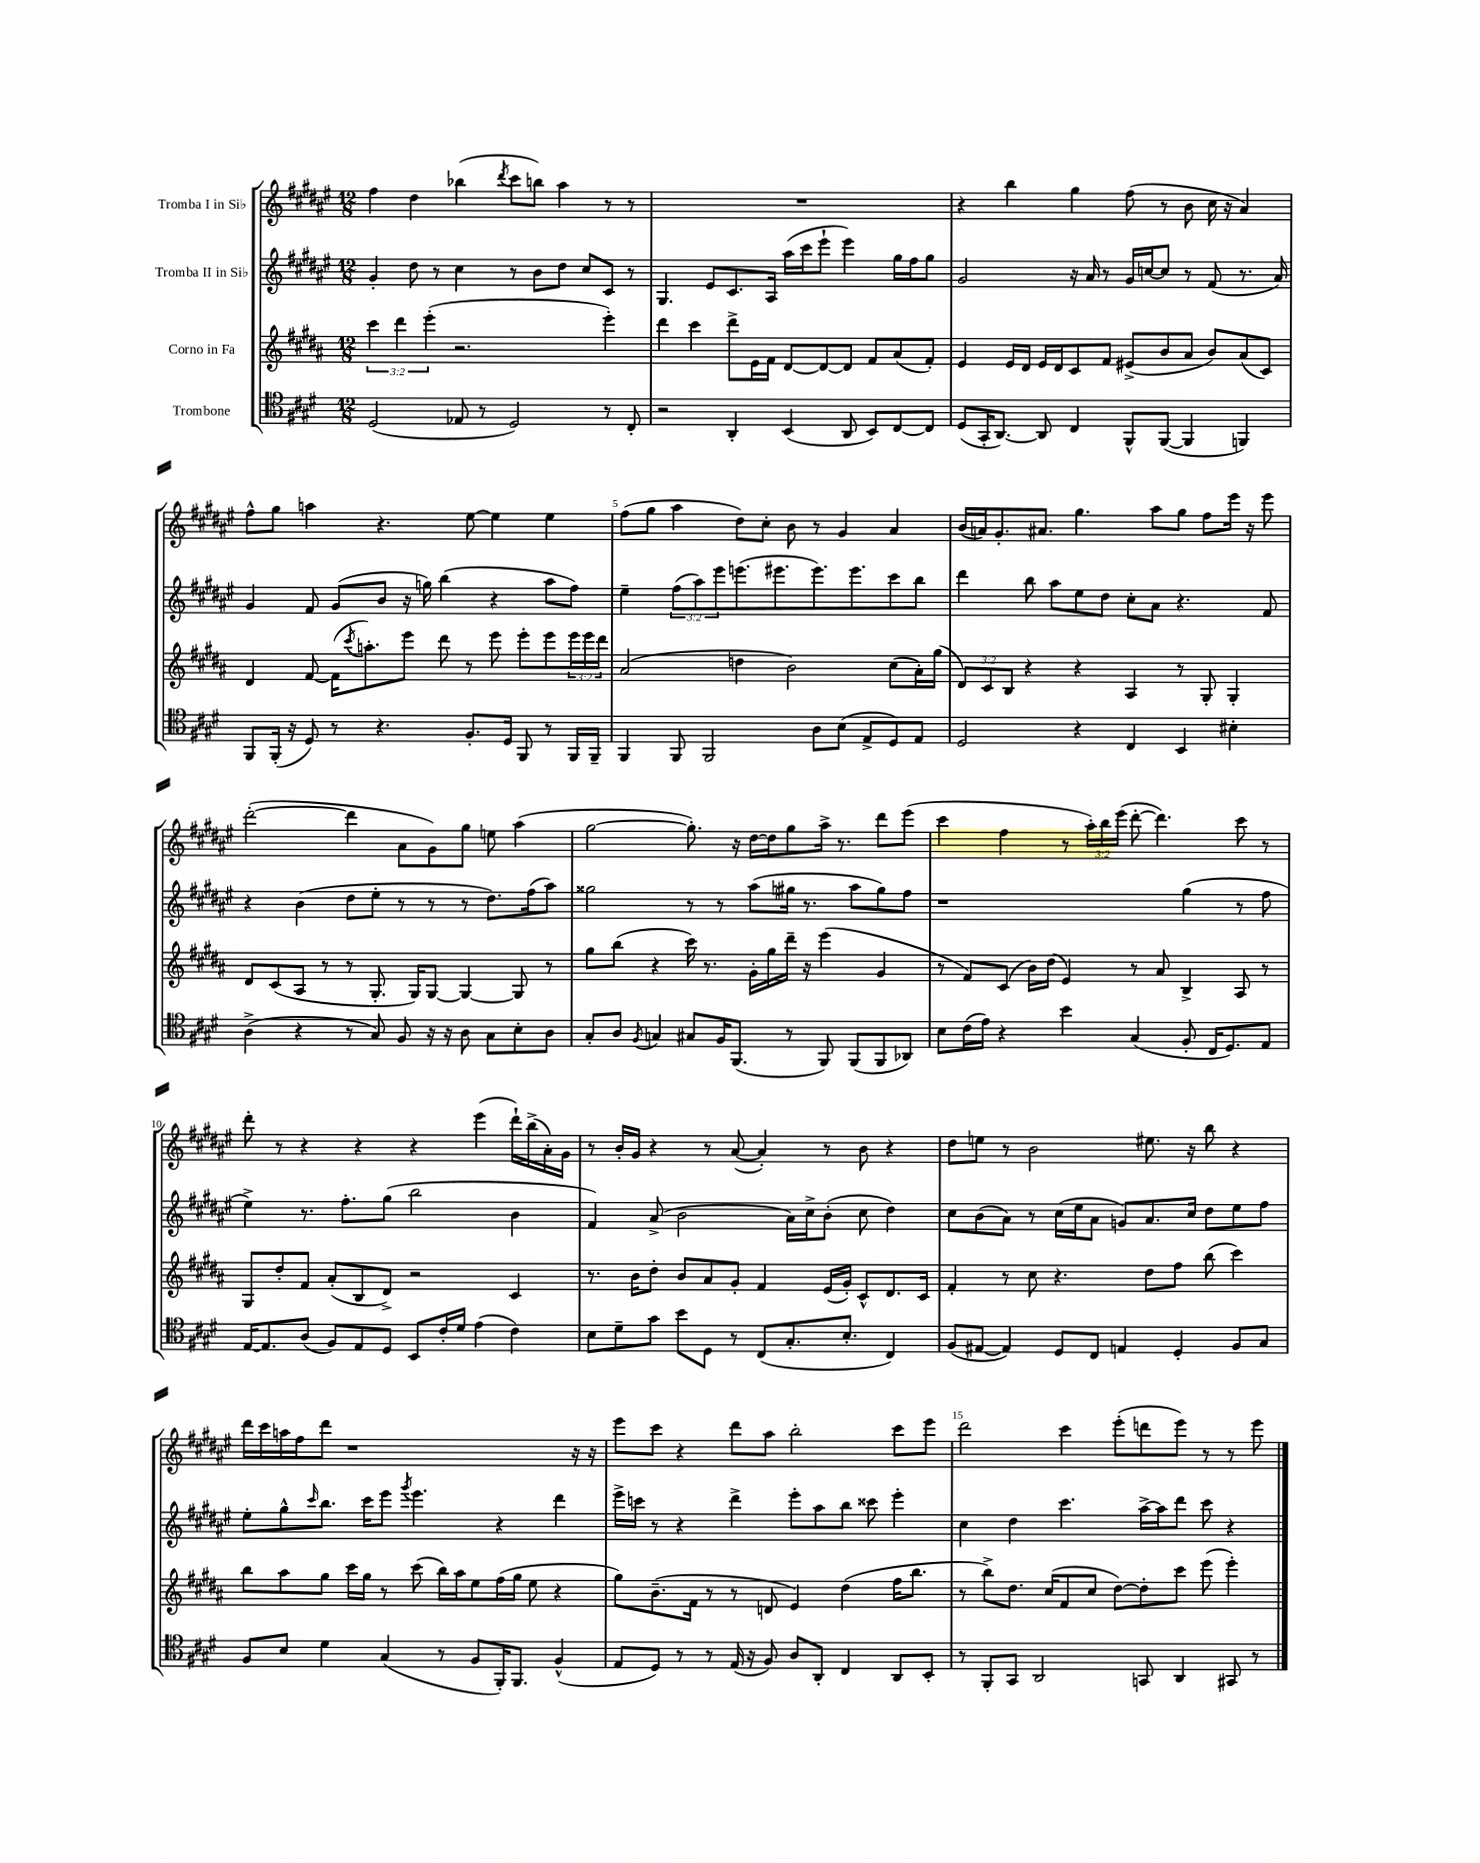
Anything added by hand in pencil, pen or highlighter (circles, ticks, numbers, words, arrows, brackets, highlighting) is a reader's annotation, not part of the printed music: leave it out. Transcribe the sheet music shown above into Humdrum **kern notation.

**kern	**kern	**kern	**kern
*staff4	*staff3	*staff2	*staff1
*clefC4	*clefG2	*clefG2	*clefG2
*k[f#c#g#d#]	*k[f#c#g#d#a#]	*k[f#c#g#d#a#e#]	*k[f#c#g#d#a#e#]
*M12/8	*M12/8	*M12/8	*M12/8
(2D#	6ccc#	4g#'	4ff#
.	6ddd#	.	.
.	.	8dd#	4dd#
.	(6eee'	.	.
.	.	8r	.
8E-	2.r	4cc#	(4bb-
8r	.	.	.
.	.	.	8qddd#
2D#)	.	8r	8ccc#
.	.	8b	8bb)
.	.	8dd#	4aa#
.	.	8cc#	.
8r	4eee')	8c#	8r
8C#'	.	8r	8r
=	=	=	=
2r	4ddd#	4.G#	1.r
.	4ccc#	.	.
.	.	8e#	.
4AA'	8ddd#^	8.c#	.
.	16e	.	.
.	16f#	16A#	.
(4BB	[8d#	(16aa#	.
.	.	16ccc#	.
.	8d#_	8eee#`	.
8AA	8d#]	4eee#)	.
8BB)	8f#	.	.
[8C#	(8a#	16gg#	.
.	.	16ff#	.
8C#]	8f#')	8gg#	.
=	=	=	=
(8D#	4e	2g#	4r
16GG#'	.	.	.
[8.AA)	.	.	.
.	16e	.	4bb
.	16d#	.	.
8AA]	16e	.	.
.	16d#	.	.
4C#	8c#	16r	4gg#
.	.	16a#	.
.	8f#	8r	.
8FF#^^	(8e#^	16g#	(8ff#
.	.	[16cc	.
([8FF#	8b	8cc]	8r
4FF#]	8a#	8r	8b
.	8b)	(8f#	16cc#
.	.	.	16r
4FF)	(8a#	8.r	4a#)
.	8c#)	.	.
.	.	16a#)	.
=	=	=	=
8FF#	4d#	4g#	8ff#^^
(16FF#'	.	.	8gg#
16r	.	.	.
8D#)	[8f#	8f#	4aa
8r	(16f#]	(8g#	.
.	8qccc#	.	.
.	8.aa')	.	.
4.r	.	8b	4.r
.	8eee	16r	.
.	.	16gg)	.
.	8ddd#	(4bb	.
8.F#'	8r	.	[8ee#
.	8eee	4r	4ee#]
16D#	.	.	.
8FF#	8eee'	.	.
8r	8eee	8aa#	4ee#
16FF#	24eee	8ff#)	.
.	24eee	.	.
16FF#~	.	.	.
.	24ddd#	.	.
=	=	=	=
4FF#	(2a#	4ee#~	(8ff#
.	.	.	8gg#
8FF#	.	(12ff#	4aa#
.	.	12aa#)	.
2FF#	.	.	.
.	.	12eee#	.
.	4dd	(8.eee	8dd#)
.	.	.	8cc#'
.	.	8.eee#	.
.	2b)	.	8b
8A	.	8.eee#)	8r
(8B	.	.	4g#
.	.	8.eee#	.
8E^	.	.	.
8D#)	(8cc#	8ccc#	4a#
8E	16a#')	8bb	.
.	(16gg#	.	.
=	=	=	=
2D#	12d#)	4ddd#	(16b
.	.	.	16a)
.	12c#	.	.
.	.	.	8.g#'
.	12B	.	.
.	4r	8bb	.
.	.	.	8.a#
.	.	8aa#	.
4r	4r	8ee#	4.gg#
.	.	8dd#	.
4C#	4A#	8cc#'	.
.	.	8a#	8aa#
4BB	8r	4.r	8gg#
.	8G#'	.	8ff#
4B#'	4G#'	.	16eee#
.	.	.	16r
.	.	8f#	8eee#
=	=	=	=
(4A^	8d#	4r	([2ddd#'
.	(8c#	.	.
4r	8A#	(4b	.
.	8r	.	.
8r	8r	8dd#	4ddd#]
8G#)	8.G#'	8ee#'	.
8F#	.	8r	8a#
.	16G#)	.	.
16r	[8G#	8r	8g#)
16r	.	.	.
8A	4G#_	8r	8gg#
8G#	.	8.dd#)	8ee
8B'	8G#]	.	(4aa#
.	.	(16ff#	.
8A	8r	8aa#)	.
=	=	=	=
8G#'	8gg#	2gg##	[2gg#
8A	(8bb	.	.
8qF#	.	.	.
4G	4r	.	.
8G#	16ccc#)	8r	8.gg#'])
.	8.r	.	.
16F#	.	8r	.
(8.FF#	.	.	16r
.	16g#'	(8aa#	[16dd#
.	16gg#	.	16dd#]
8r	16ddd#~	16gg#	8gg#
.	16r	8.r	.
8FF#)	(4eee	.	16aa#^
.	.	.	8.r
(8FF#	.	8aa#	.
8FF#	4g#	8gg#)	8ddd#
8AA-)	.	8ff#	(8eee#
=	=	=	=
8B	8r	1r	4ccc#
(16c#	8f#)	.	.
16e)	.	.	.
4r	(8c#	.	4ff#
.	16b)	.	.
.	(16dd#	.	.
4b	4e)	.	8r
.	.	.	24aa#')
.	.	.	24bb
.	.	.	(24eee#
(4G#	8r	.	[8ddd#'
.	8a#	.	4.ddd#])
8F#'	4B^	(4gg#	.
16C#	.	.	.
8.D#)	.	.	.
.	8A#	8r	8ccc#
8E	8r	8ff#	8r
=	=	=	=
[16E	8G#	4ee#^)	8ddd#'
8.E]	.	.	.
.	8dd#'	.	8r
(8A	8f#	8.r	4r
8F#)	(8a#'	.	.
.	.	8.ff#'	.
8E	8B	.	4r
8D#	8d#^)	(8gg#	.
8BB	2r	2bb	4r
16c#'	.	.	.
16d#	.	.	.
(4e	.	.	(4eee#
4c#)	4c#	4b	16ddd#`)
.	.	.	(16bb^
.	.	.	16a#')
.	.	.	16g#
=	=	=	=
8B	8.r	4f#)	8r
8d#~	.	.	16b'
.	16b	.	16g#
8g#	8dd#'	(8a#^	4r
8b	8b	2b	.
8D#	8a#	.	8r
8r	8g#'	.	([8a#
(8C#	4f#	.	4a#'])
8.G#'	.	16a#)	.
.	.	16cc#^	.
.	(16e	(8b'	8r
8.B'	16g#')	.	.
.	8c#^^	8cc#	8b
4C#)	8.d#	4dd#)	4r
.	16c#	.	.
=	=	=	=
(8F#	4f#'	8cc#	8dd#
[8E#	.	(8b	8ee
4E#])	8r	8a#)	8r
.	8cc#	8r	2b
8D#	4.r	(16cc#	.
.	.	16ee#	.
8C#	.	8a#	.
4E	.	8g)	.
.	8dd#	8.a#	8.ee#
4D#'	8ff#	.	.
.	.	16cc#	16r
.	(8bb	8dd#	8bb
8F#	4ccc#)	8ee#	4r
8G#	.	8ff#	.
=	=	=	=
8F#	8bb	8ee#'	16ddd#
.	.	.	16ccc#
8B	8aa#	8gg#^^	16aa
.	.	.	16ff#
.	.	16qqccc#	.
4d#	8gg#	8.bb	8ddd#
.	16ccc#	.	1r
.	16gg#	16ccc#	.
(4G#	8r	8eee#	.
.	.	8qggg#	.
.	(8ccc#	4.eee#	.
8r	16bb)	.	.
.	16aa#	.	.
8F#	8ee	.	.
16FF#')	(16ff#	4r	.
8.FF#	16gg#	.	.
.	8ee	.	.
(4F#^^	4r	4ddd#	.
.	.	.	16r
.	.	.	16r
=	=	=	=
8E	8gg#)	16eee#^	8eee#
.	.	16ccc	.
8D#)	(8.b~	8r	8ccc#
8r	.	4r	4r
.	16f#	.	.
8r	8r	.	.
(16E	8r	4ddd#^	8ddd#
16r	.	.	.
8F#)	8d	.	8aa#
8A	4e)	8eee#'	2bb'
8AA'	.	8aa#	.
4C#	(4dd#	8bb	.
.	.	8ccc##	.
8AA	16ff#	4eee#'	8ccc#
.	8.bb	.	.
8BB'	.	.	8eee#
=	=	=	=
8r	8r	4cc#	2ddd#
8FF#'	8bb^)	.	.
8GG#	8.dd#	4dd#	.
2AA	.	.	.
.	(16cc#	.	.
.	8f#	4.ccc#	4ccc#
.	8cc#	.	.
.	[8dd#)	.	(8eee#'
8GG	8dd#']	[16aa#^	8ddd
.	.	16aa#]	.
4AA	8ccc#	8ddd#	8eee#)
.	(8eee	8ccc#	8r
8GG#	4eee')	4r	8r
8r	.	.	8eee#
==	==	==	==
*-	*-	*-	*-
